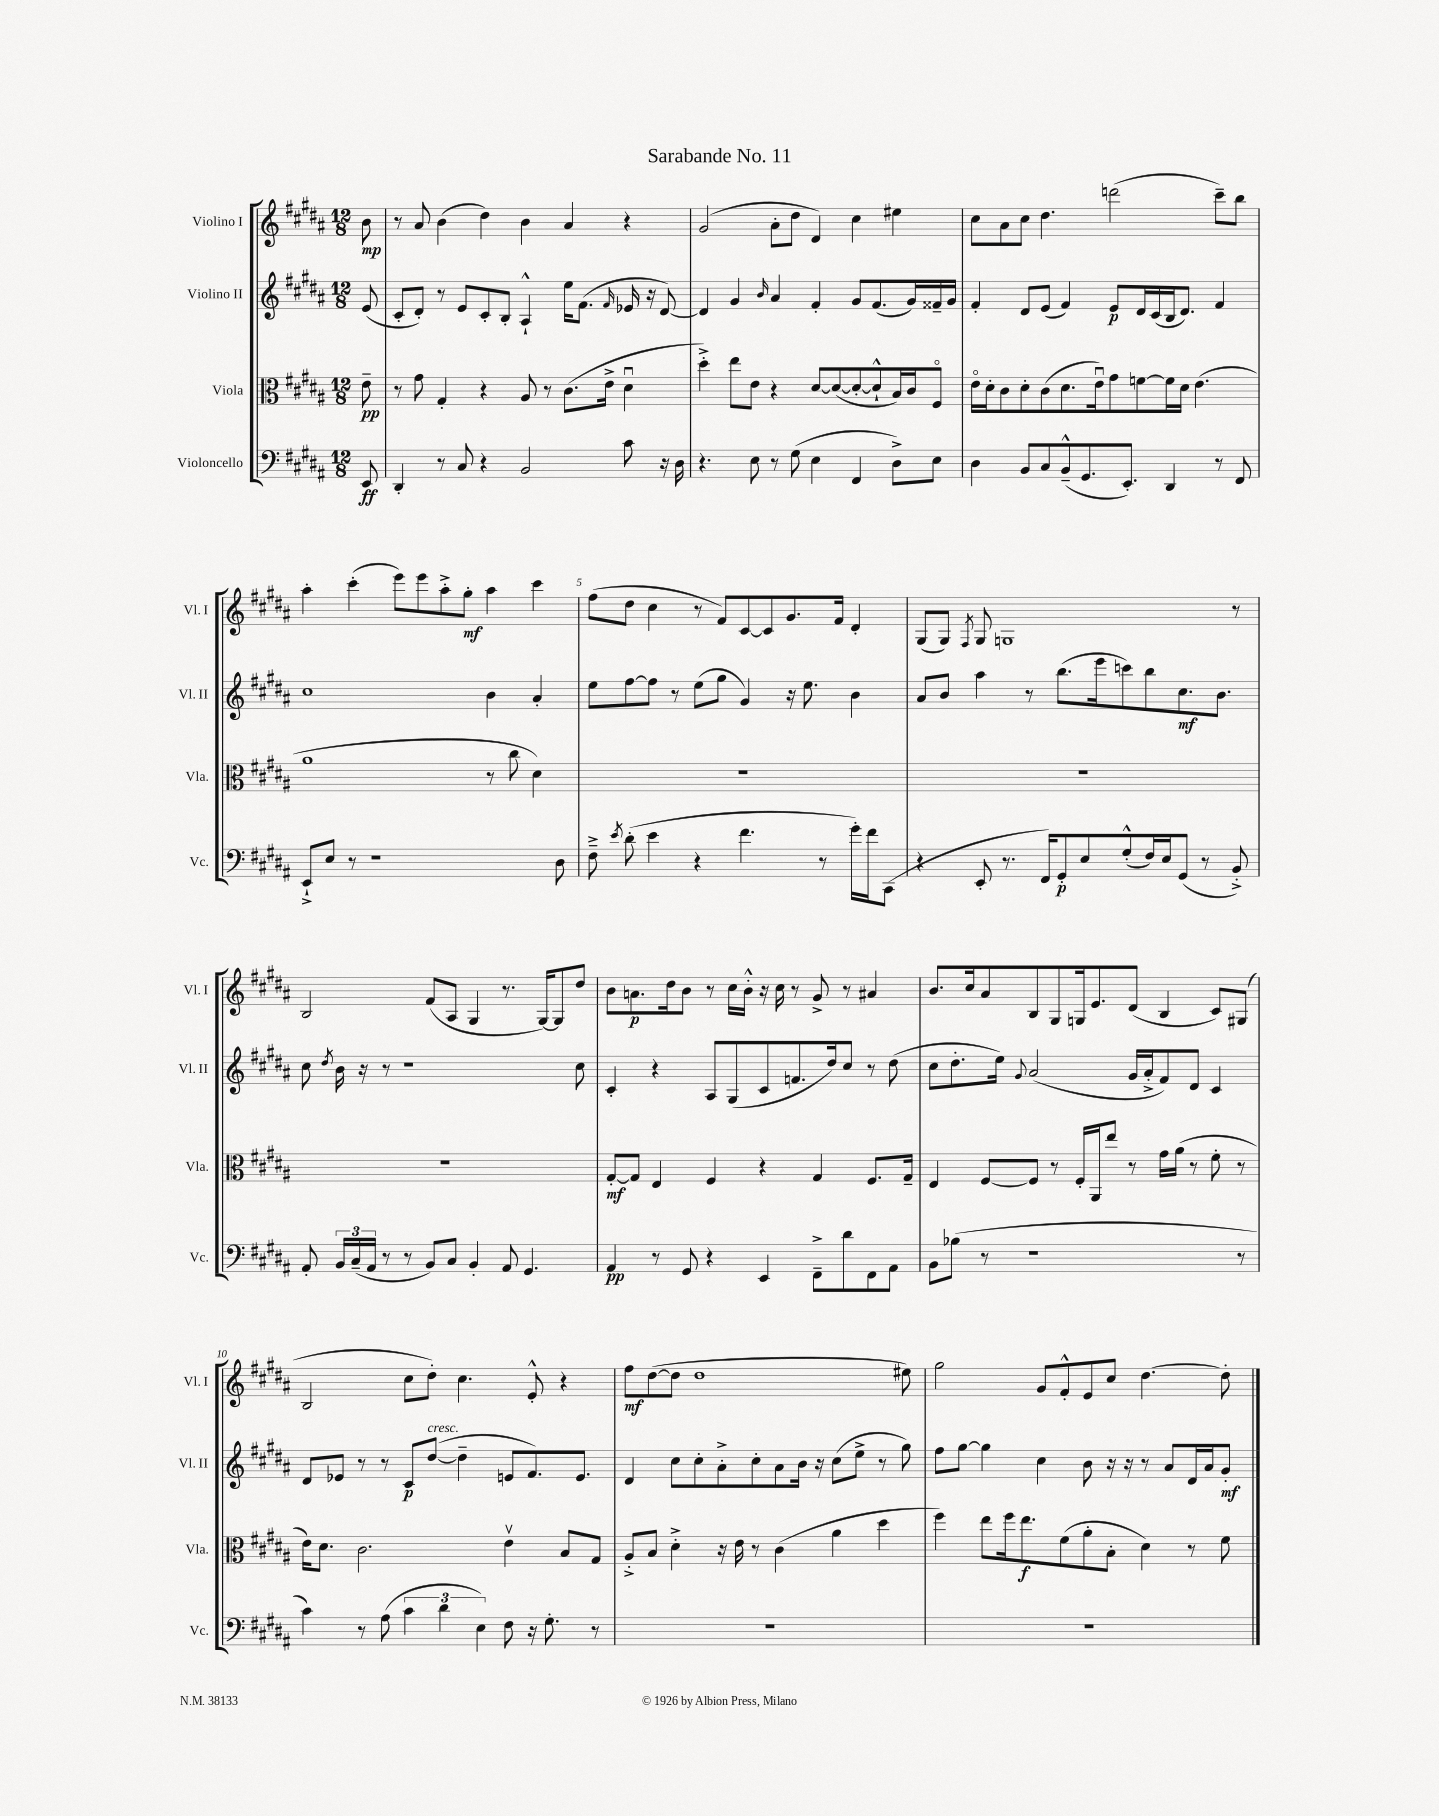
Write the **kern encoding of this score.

**kern	**dynam	**kern	**dynam	**kern	**dynam	**kern	**dynam
*part4	*part4	*part3	*part3	*part2	*part2	*part1	*part1
*staff4	*staff4	*staff3	*staff3	*staff2	*staff2	*staff1	*staff1
*I"Violoncello	*	*I"Viola	*	*I"Violino II	*	*I"Violino I	*
*I'Vc.	*	*I'Vla.	*	*I'Vl. II	*	*I'Vl. I	*
*clefF4	*	*clefC3	*	*clefG2	*	*clefG2	*
*k[f#c#g#d#a#]	*	*k[f#c#g#d#a#]	*	*k[f#c#g#d#a#]	*	*k[f#c#g#d#a#]	*
*M12/8	*	*M12/8	*	*M12/8	*	*M12/8	*
=	=	=	=	=	=	=	=
8EE/	ff	8e~\	pp	(8e/	.	8b\	mp
=1	=1	=1	=1	=1	=1	=1	=1
4DD#'/	.	8r	.	8c#'/L	.	8r	.
.	.	8g#\	.	8d#'/J)	.	8a#/	.
8r	.	4G#'/	.	8r	.	(4b\	.
8C#/	.	.	.	8e/L	.	.	.
4r	.	4r	.	8c#'/	.	4dd#\)	.
.	.	.	.	8B'/J	.	.	.
2BB/	.	8A#/	.	4A#`^^/	.	4b\	.
.	.	8r	.	.	.	.	.
.	.	(8.c#\L	.	16ee\KL	.	4a#/	.
.	.	.	.	(8.f#\J	.	.	.
.	.	16e^\Jk	.	.	.	.	.
.	.	.	.	16qqf#/	.	.	.
8c#\	.	4d#u\	.	16e-X/	.	4r	.
.	.	.	.	16r	.	.	.
16r	.	.	.	[8d#/)	.	.	.
16D#\	.	.	.	.	.	.	.
=2	=2	=2	=2	=2	=2	=2	=2
4.r	.	4dd#'^\)	.	4d#/]	.	(2g#/	.
.	.	8ee\L	.	4g#/	.	.	.
8E\	.	8e\J	.	.	.	.	.
.	.	.	.	16qqb/	.	.	.
8r	.	4r	.	4a#/	.	8a#'\L	.
(8G#\	.	.	.	.	.	8dd#\J	.
4E\	.	[8d#/L	.	4f#'/	.	4d#/)	.
.	.	(8d#/_	.	.	.	.	.
4FF#/	.	8d#'/_	.	8g#/L	.	4cc#\	.
.	.	8d#`^^/]	.	(8.f#/	.	.	.
8D#^\L)	.	16B/L)	.	.	.	4ee#X\	.
.	.	16c#/J	.	16g#/L)	.	.	.
8E\J	.	8F#/J	.	16f##X~/	.	.	.
.	.	.	.	16g#/JJ	.	.	.
=3	=3	=3	=3	=3	=3	=3	=3
4D#\	.	16e\LL	.	4f#'/	.	8cc#\L	.
.	.	16d#'\J	.	.	.	.	.
.	.	8c#\	.	.	.	8a#\	.
8BB/L	.	8d#'\	.	8d#/L	.	8cc#\J	.
8C#/	.	(8c#\	.	(8e/J	.	4.dd#\	.
(8BB~^^/	.	8.d#\	.	4f#/)	.	.	.
8.GG#/	.	.	.	.	.	.	.
.	.	16eu\k)	.	.	.	.	.
.	.	8g#\	.	8e/L	p	(2dddn\	.
8.EE'/J)	.	.	.	.	.	.	.
.	.	[8fn\	.	16d#/L	.	.	.
.	.	.	.	(16c#/	.	.	.
4DD#/	.	16f\L]	.	16B/J	.	.	.
.	.	16d#\JJ	.	8.d#/J)	.	.	.
.	.	(4.e\	.	.	.	.	.
8r	.	.	.	4f#/	.	8ccc#~\L)	.
8FF#/	.	.	.	.	.	8bb\J	.
!!LO:LB:g=z
=4	=4	=4	=4	=4	=4	=4	=4
8EE`^/L	.	1a#	.	1cc#	.	4aa#'\	.
8E/J	.	.	.	.	.	.	.
8r	.	.	.	.	.	(4ccc#'\	.
1r	.	.	.	.	.	.	.
.	.	.	.	.	.	8eee\L)	.
.	.	.	.	.	.	8eee\	.
.	.	.	.	.	.	8aa#'^\	.
.	.	.	.	.	.	8gg#'\J	mf
.	.	8r	.	4b\	.	4aa#\	.
.	.	8cc#\	.	.	.	.	.
.	.	4d#\)	.	4a#'/	.	4ccc#\	.
8D#\	.	.	.	.	.	.	.
=5	=5	=5	=5	=5	=5	=5	=5
8F#~^\	.	1.r	.	8ee\L	.	(8ff#\L	.
8qe/	.	.	.	.	.	.	.
(8d#'\	.	.	.	[8ff#\	.	8dd#\J	.
4e\	.	.	.	8ff#\J]	.	4cc#\	.
.	.	.	.	8r	.	.	.
4r	.	.	.	(8ee\L	.	8r	.
.	.	.	.	8gg#\J	.	8f#/L)	.
4.f#\	.	.	.	4g#/)	.	[8c#/	.
.	.	.	.	.	.	8c#/]	.
.	.	.	.	16r	.	8.g#/	.
.	.	.	.	8.ee\	.	.	.
8r	.	.	.	.	.	.	.
.	.	.	.	.	.	16f#/Jk	.
16g#'\LL)	.	.	.	4b\	.	4d#'/	.
16f#\J	.	.	.	.	.	.	.
(8CC#\J	.	.	.	.	.	.	.
=6	=6	=6	=6	=6	=6	=6	=6
4r	.	1.r	.	8a#/L	.	(8G#/L	.
.	.	.	.	8b/J	.	8G#/J)	.
.	.	.	.	.	.	8qF#/	.
8EE'/	.	.	.	4aa#\	.	8G#/	.
8.r	.	.	.	.	.	1Gn	.
.	.	.	.	8r	.	.	.
16FF#/KL)	.	.	.	.	.	.	.
8GG#'/	p	.	.	(8.bb\L	.	.	.
8E/	.	.	.	.	.	.	.
.	.	.	.	16eee\k	.	.	.
(8G#'^^/	.	.	.	8cccn\)	.	.	.
16F#/L)	.	.	.	8bb\	.	.	.
16E/J	.	.	.	.	.	.	.
(8GG#/J	.	.	.	8.cc#\	mf	.	.
8r	.	.	.	.	.	.	.
.	.	.	.	8.b\J	.	.	.
8BB'^/)	.	.	.	.	.	8r	.
!!LO:LB:g=z
=7	=7	=7	=7	=7	=7	=7	=7
8AA#'/	.	1.r	.	8cc#\	.	2B/	.
.	.	.	.	8qdd#/	.	.	.
24BB/LL	.	.	.	16b\	.	.	.
(24C#~/	.	.	.	.	.	.	.
.	.	.	.	16r	.	.	.
24AA#/JJ	.	.	.	.	.	.	.
8r	.	.	.	8r	.	.	.
8r	.	.	.	1r	.	.	.
8BB/L)	.	.	.	.	.	(8f#/L	.
8C#/J	.	.	.	.	.	8A#/J	.
4BB'/	.	.	.	.	.	4G#/	.
8AA#/	.	.	.	.	.	8.r	.
4.GG#/	.	.	.	.	.	.	.
.	.	.	.	.	.	[16G#/KL)	.
.	.	.	.	.	.	8G#/]	.
.	.	.	.	8cc#\	.	8dd#/J	.
=8	=8	=8	=8	=8	=8	=8	=8
4AA#/	pp	[8G#'/L	mf	4c#'/	.	8b\L	.
.	.	8G#/J]	.	.	.	8.an\	p
8r	.	4E/	.	4r	.	.	.
.	.	.	.	.	.	16dd#\k	.
8GG#/	.	.	.	.	.	8b\J	.
4r	.	4F#/	.	8A#/L	.	8r	.
.	.	.	.	(8G#/	.	16cc#\LL	.
.	.	.	.	.	.	16b'^^\JJ	.
4EE/	.	4r	.	8c#/	.	16r	.
.	.	.	.	.	.	16cc#\	.
.	.	.	.	8.fn/	.	8r	.
8FF#~^\L	.	4G#/	.	.	.	8g#^/	.
.	.	.	.	16dd#/k)	.	.	.
8d#\	.	.	.	8cc#/J	.	8r	.
8FF#\	.	8.F#/L	.	8r	.	4a#X/	.
8AA#\J	.	.	.	(8dd#\	.	.	.
.	.	16G#~/Jk	.	.	.	.	.
=9	=9	=9	=9	=9	=9	=9	=9
8BB\L	.	4E/	.	8cc#\L	.	8.b/L	.
(8B-X\J	.	.	.	8.dd#'\	.	.	.
.	.	.	.	.	.	16cc#/k	.
8r	.	[8F#/L	.	.	.	8a#/	.
.	.	.	.	16ee\Jk)	.	.	.
.	.	.	.	8qqg#/	.	.	.
1r	.	8F#/J]	.	(2a#/	.	8B/	.
.	.	8r	.	.	.	8G#/	.
.	.	16F#'/LL	.	.	.	16Gn/k	.
.	.	16AA#/J	.	.	.	8.e/	.
.	.	8ee/J	.	.	.	.	.
.	.	8r	.	16g#/LL	.	(8d#/J	.
.	.	.	.	16a#'^/J	.	.	.
.	.	16g#\LL	.	8f#/)	.	4B/	.
.	.	(16a#\JJ	.	.	.	.	.
.	.	8r	.	8d#/J	.	.	.
.	.	8f#'\	.	4c#/	.	8c#/L)	.
8r	.	8r	.	.	.	(8G#X/J	.
!!LO:LB:g=z
=10	=10	=10	=10	=10	=10	=10	=10
4c#\)	.	16e\KL)	.	8d#/L	.	2B/	.
.	.	8.d#\J	.	.	.	.	.
.	.	.	.	8e-X/J	.	.	.
8r	.	2.c#\	.	8r	.	.	.
(8A#\	.	.	.	8r	.	.	.
6c#\	.	.	.	8c#/L	p	8cc#\L	.
!	!	!	!	!LO:TX:a:i:t=cresc.	!	!	!
.	.	.	.	([8dd#/J	.	8dd#'\J)	.
6d#\	.	.	.	.	.	.	.
.	.	.	.	4dd#~\]	.	4.cc#\	.
6E\)	.	.	.	.	.	.	.
8F#\	.	4ev\	.	8en/L	.	.	.
16r	.	.	.	8.f#/)	.	8e'^^/	.
8.G#'\	.	.	.	.	.	.	.
.	.	8B/L	.	.	.	4r	.
.	.	.	.	8.e/J	.	.	.
8r	.	8G#/J	.	.	.	.	.
=11	=11	=11	=11	=11	=11	=11	=11
1.r	.	8A#'^/L	.	4d#/	.	8ff#\L	mf
.	.	8B/J	.	.	.	([8dd#\	.
.	.	4d#'^\	.	8cc#\L	.	8dd#\J]	.
.	.	.	.	8cc#'\	.	1dd#	.
.	.	16r	.	8a#'^\	.	.	.
.	.	16e\	.	.	.	.	.
.	.	8r	.	8cc#'\	.	.	.
.	.	(4c#\	.	8a#\	.	.	.
.	.	.	.	16b\Jk	.	.	.
.	.	.	.	16r	.	.	.
.	.	4a#\	.	(8cc#\L	.	.	.
.	.	.	.	8ee^\J	.	.	.
.	.	4dd#\	.	8r	.	.	.
.	.	.	.	8gg#\)	.	8ee#X\)	.
=12	=12	=12	=12	=12	=12	=12	=12
1.r	.	4ff#\)	.	8ff#\L	.	2gg#\	.
.	.	.	.	[8gg#\J	.	.	.
.	.	8ee\L	.	4gg#\]	.	.	.
.	.	16ff#\k	.	.	.	.	.
.	.	8.ee\	f	.	.	.	.
.	.	.	.	4cc#\	.	8g#/L	.
.	.	(8f#\	.	.	.	8f#'^^/	.
.	.	8a#'\	.	8b\	.	8e/	.
.	.	8B'\J	.	16r	.	8cc#/J	.
.	.	.	.	16r	.	.	.
.	.	4d#\)	.	8r	.	[4.dd#\	.
.	.	.	.	8a#/L	.	.	.
.	.	8r	.	16d#/L	.	.	.
.	.	.	.	16a#/J	.	.	.
.	.	8f#\	.	8g#'/J	mf	8dd#'\]	.
==	==	==	==	==	==	==	==
*-	*-	*-	*-	*-	*-	*-	*-
